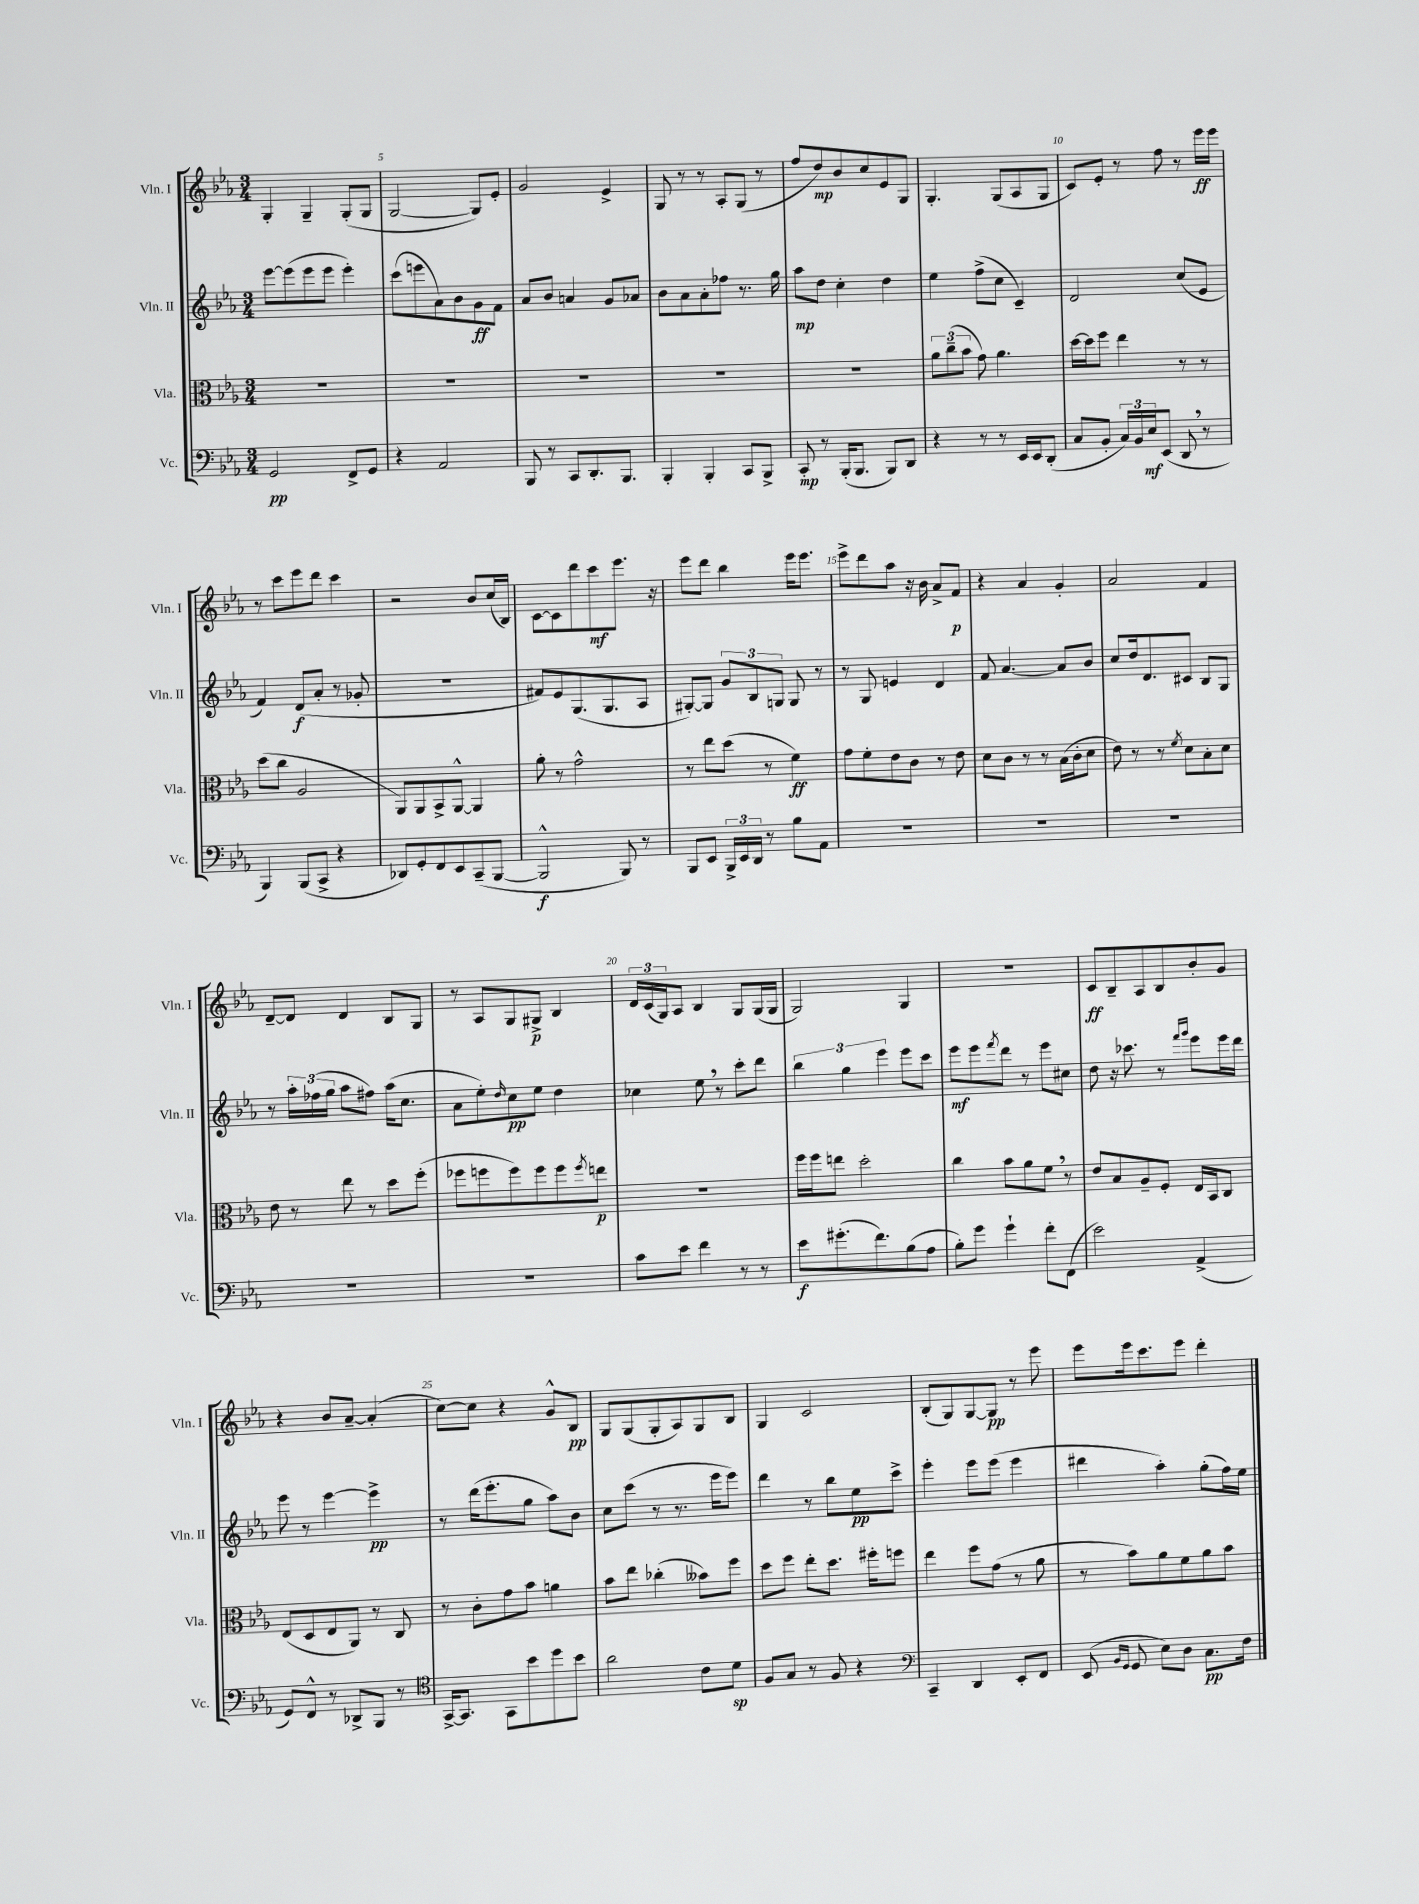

**kern	**kern	**kern	**kern
*staff4	*staff3	*staff2	*staff1
*clefF4	*clefC3	*clefG2	*clefG2
*k[b-e-a-]	*k[b-e-a-]	*k[b-e-a-]	*k[b-e-a-]
*M3/4	*M3/4	*M3/4	*M3/4
2GG	2.r	[8eee-	4G'
.	.	(8eee-]	.
.	.	8eee-	4G~
.	.	8eee-	.
8FF^	.	4eee-')	(8G'
8GG	.	.	8G
=	=	=	=
4r	2.r	(8ccc	[2G
.	.	8eee	.
2AA-	.	8a-)	.
.	.	8b-	.
.	.	8g	8G])
.	.	8f	8e-'
=	=	=	=
8BBB-	2.r	8a-	2g
8r	.	8b-	.
8CC	.	4a	.
8.DD'	.	.	.
.	.	8g	4e-^
8.BBB-	.	.	.
.	.	8a-	.
=	=	=	=
4BBB-'	2.r	8b-	8G
.	.	8a-	8r
4BBB-'	.	8a-'	8r
.	.	8ff-	8A-'
8CC	.	8.r	(8G
8BBB-^	.	.	8r
.	.	16gg	.
=	=	=	=
8CC'	2.r	8aa-	8ff
8r	.	8dd	8dd)
(16BBB-'	.	4cc'	8b-
8.BBB-	.	.	.
.	.	.	8cc
8BBB-)	.	4dd	8e-
8DD	.	.	8G
=	=	=	=
4r	12a-	4ee-	4.G'
.	(12cc~	.	.
.	12b-	.	.
8r	8g)	(8ff^	.
8r	4.a-	8cc	(8G
16EE-	.	4c~)	8A-
16EE-	.	.	.
(8DD'	.	.	8G
=	=	=	=
8C	[16dd	2d	8c)
.	16dd]	.	.
8BB-'	8ff	.	8e-'
24C)	4ee-	.	8r
24BB-	.	.	.
24E-	.	.	.
(8EE-	.	.	8ff
8DD	8r	(8cc	8r
8r	8r	8e-	16eee-
.	.	.	16eee-
=	=	=	=
4BBB-)	(8dd	4f)	8r
.	8cc	.	8ccc
(8BBB-	2A-	(8d	8eee-
8CC^	.	8a-'	8ddd
4r	.	8r	4ccc
.	.	8g-'	.
=	=	=	=
8DD-)	8AA-)	2.r	2r
8GG'	8AA-	.	.
8FF	8BB-^	.	.
8EE-	[8AA-^^	.	.
(8CC~	4AA-]	.	8b-
[8BBB-	.	.	(16cc
.	.	.	16B-)
=	=	=	=
2BBB-^^]	8a-'	8f#)	[8c
.	8r	8e-	8c]
.	2g^^	(8.G	8ddd
.	.	.	8ccc
.	.	8.G	.
8BBB-)	.	.	8.eee-
8r	.	8A-	.
.	.	.	16r
=	=	=	=
8BBB-	8r	[8G#')	8eee-
8EE-	8ee-	8G#]	8ddd
24BBB-^	(8dd	12g	4bb-
24EE-	.	.	.
24DD	.	12B-	.
8r	8r	.	.
.	.	12G	.
8B-	4f)	8G	16eee-
.	.	.	8.eee-
8AA-	.	8r	.
=	=	=	=
2.r	8g	8r	8eee-^
.	8f'	8G	8ddd
.	8e-	4e	8aa-
.	8c	.	16r
.	.	.	16b-
.	8r	4d	8a-^
.	8e-	.	8f
=	=	=	=
2.r	8d	8f	4r
.	8c	[4.a-	.
.	8r	.	4a-
.	8r	.	.
.	(16B-	8a-]	4g'
.	16c'	.	.
.	8d	8b-	.
=	=	=	=
2.r	8e-)	8cc	2a-
.	8r	16dd	.
.	.	8.d	.
.	8r	.	.
.	8qf	.	.
.	8d	8c#	.
.	8B-'	8B-	4f
.	8d	8G	.
=	=	=	=
2.r	8e-	8r	[8d~
.	8r	24aa-'	8d]
.	.	(24ff-	.
.	.	24gg	.
.	8ee-	8aa-	4d
.	8r	8ff#)	.
.	8dd	(16aa-	8B-
.	.	8.cc	.
.	(8ff'	.	8G
=	=	=	=
2.r	8ff-	8a-	8r
.	8ff	8ee-')	8A-
.	.	16qqdd	.
.	8ff)	8cc	8G
.	8ff	8ee-	8G#^
.	8ff	4dd	4B-
.	8qff	.	.
.	8ee	.	.
=	=	=	=
8c	2.r	4cc-	24d
.	.	.	(24c
.	.	.	24G)
8e-	.	.	8A-
4f	.	8ee-	4B-
.	.	8r	.
8r	.	8ccc'	8G
8r	.	8ddd	(16G
.	.	.	16G
=	=	=	=
8e-	16ff	6bb-	2G)
.	16ff	.	.
(8.g#'	8ee	.	.
.	.	6gg	.
.	2dd'	.	.
8.f)	.	.	.
.	.	6eee-	.
(8B-	.	8eee-	4G
8A-	.	8ccc	.
=	=	=	=
8B-')	4cc	8eee-	2.r
8g	.	8eee-	.
.	.	8qfff	.
4g`	8b-	8ddd	.
.	8a-	8r	.
8f'	8f	8eee-	.
(8FF	8r	8cc#	.
=	=	=	=
2e-)	8e-	8dd	8c
.	8B-	16r	8B-~
.	.	8.ccc-	.
.	8A-~	.	8A-
.	8F'	8r	8B-
.	.	16qqfff	.
.	.	16qqggg	.
(4AA-^	16E-	8eee-	8b-'
.	16BB-	.	.
.	8C	16eee-	8g
.	.	16ddd	.
=	=	=	=
8GG)	(8E-	8eee-	4r
8FF^^	8D	8r	.
8r	8E-	[4eee-	8b-
8DD-^	8AA-)	.	[8a-~
8BBB-	8r	4eee-^]	(4a-']
8r	8C	.	.
=	=	=	=
*clefC4	*	*	*
[16GG^	8r	8r	[8cc)
8.GG]	.	.	.
.	8c'	(16ddd	8cc]
.	.	8.eee-'	.
8GG	8g	.	4r
8b-	8b-	8gg	.
8dd	4a	8aa-)	8g^^
8b-	.	8b-	8B-
=	=	=	=
2a-	8b-	8cc	8G
.	8ee-	(8ccc	(8G
.	(4cc-'	8r	8G'
.	.	8.r	8A-)
8c	8b--)	.	8G
.	.	16eee-	.
8d	8ff	8eee-)	8B-
=	=	=	=
8F	8dd	4ddd	4G
8G	8ff	.	.
8r	8ee-'	8r	2c
8F	8.dd	8bb-	.
4r	.	8ee-	.
.	16ff#'	.	.
.	8ff	8ccc^	.
=	=	=	=
*clefF4	*	*	*
4CC~	4ee-	4eee-'	(8B-'
.	.	.	8G)
4DD	8ff	8eee-	[8G
.	(8g	(8eee-	8G]
8EE-'	8r	4eee-	8r
8FF	8a-	.	8eee-
=	=	=	=
(8EE-	8r	4ddd#	8eee-
16qqBB-	.	.	.
16qqGG	.	.	.
8GG	8b-)	.	16eee-
.	.	.	8.ccc
8E-)	8a-	4aa-')	.
8D	8f	.	8eee-
8.C	8a-	(8gg'	4ddd'
.	8b-	16ff)	.
16F	.	16ee-	.
==	==	==	==
*-	*-	*-	*-
